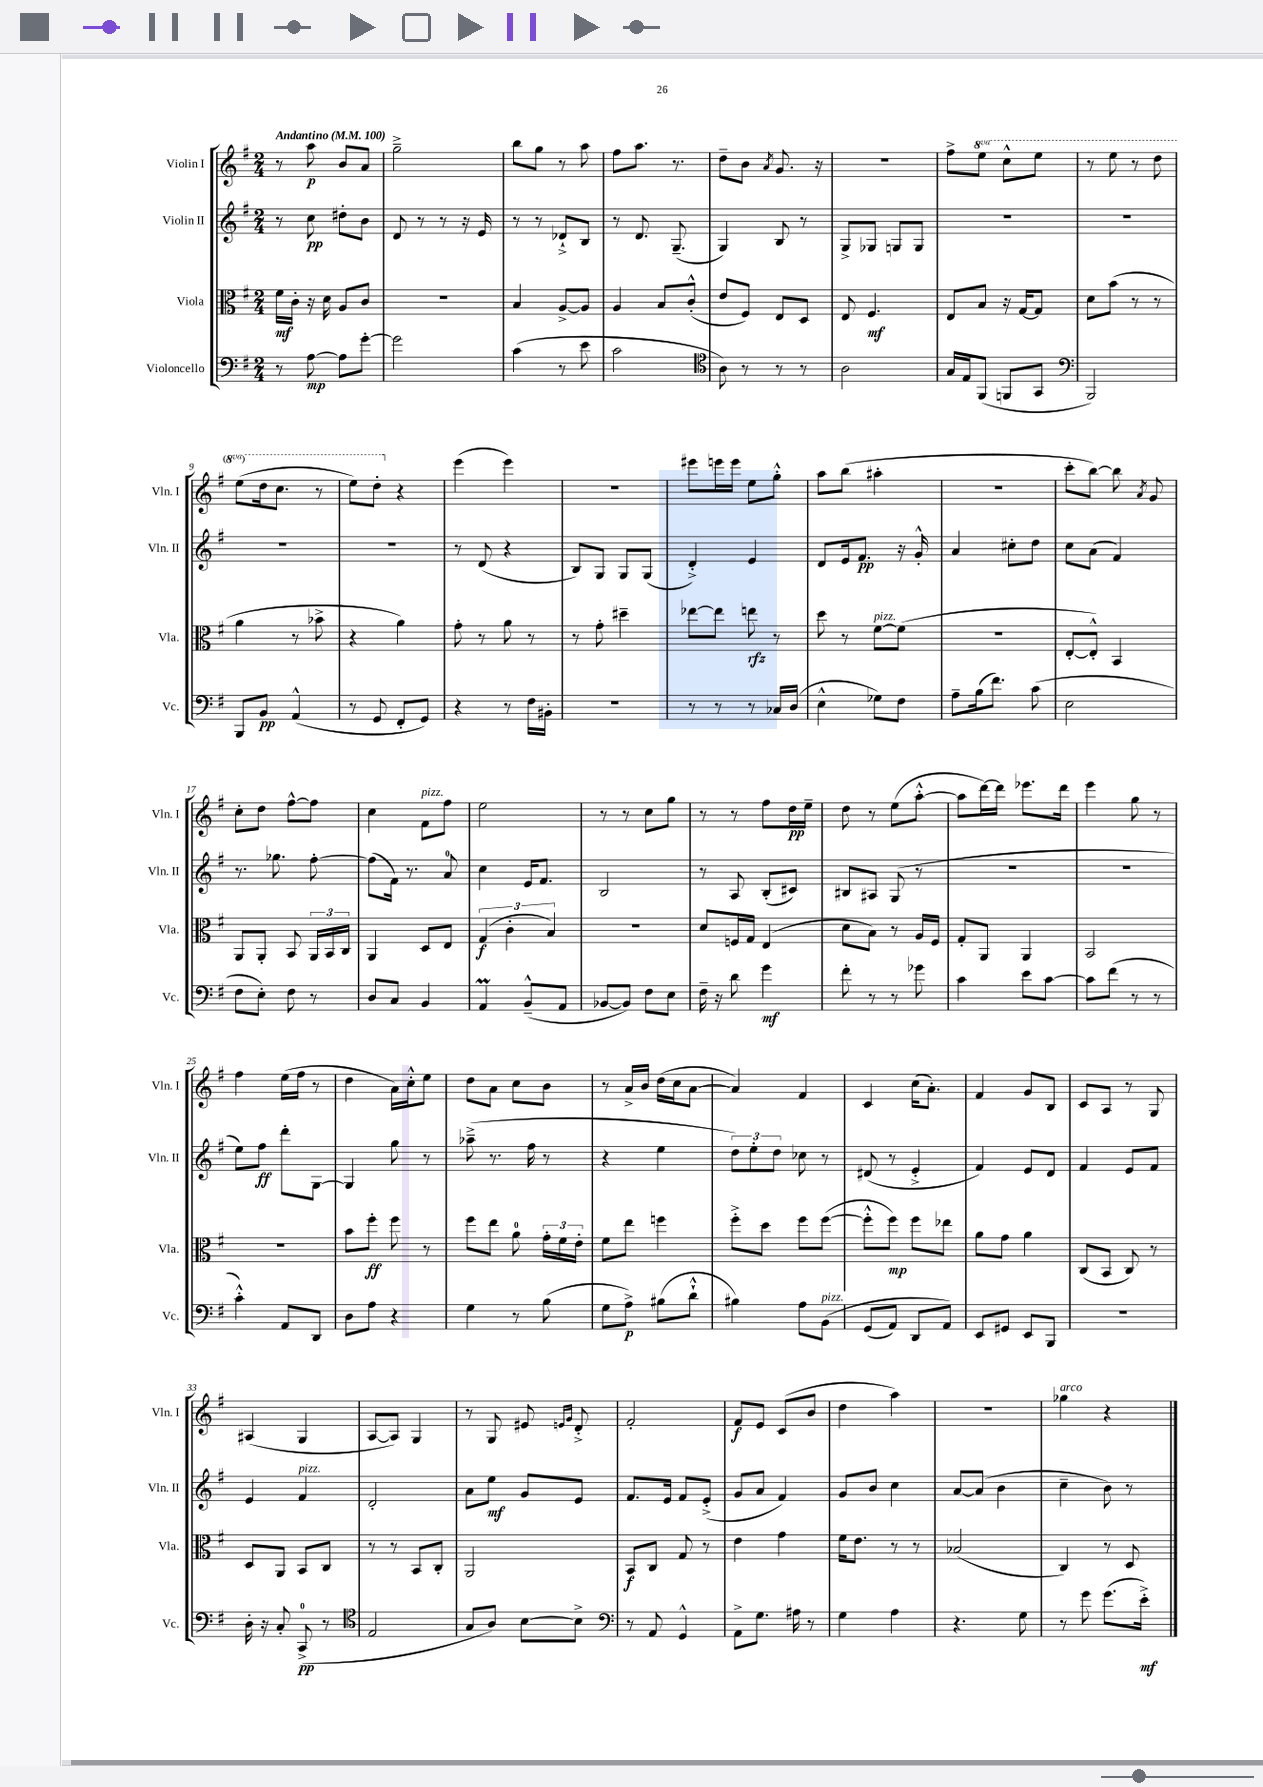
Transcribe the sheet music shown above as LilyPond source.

<<
\new StaffGroup <<
\new Staff = "s0" \with { instrumentName = "Violin I" shortInstrumentName = "Vln. I" } {
    \clef treble \key g \major \numericTimeSignature \time 2/4 \set Staff.ottavationMarkups = #ottavation-simple-ordinals \tempo "Andantino" 4 = 100
    \autoBeamOff r8 a''8\p b'8[ a'8] |
    g''2---> |
    b''8[ g''8] r8 a''8 |
    fis''8[ a''8.] r8. |
    d''8[-- b'8] \acciaccatura { a'8 } g'8. r16 |
    R2 |
    fis''8[-> \ottava #1 e'''8] c'''8[-^ e'''8] |
    r8 e'''8 r8 d'''8 |
    e'''8[( d'''16 c'''8.] r8 |
    e'''8[) d'''8]-. \ottava #0 r4 |
    e'''4( e'''4) |
    R2 |
    eis'''8[ e'''16 e'''16] e''8[ g''8]-.-^ |
    a''8[ b''8]( ais''4-. |
    r2 |
    c'''8[-. b''8]~) b''8 \acciaccatura { a'8 } g'8 |
    c''8[-. d''8] fis''8[~-^ fis''8] |
    c''4 fis'8[^\markup { \italic "pizz." } fis''8] |
    e''2 |
    r8 r8 c''8[ g''8] |
    r8 r8 fis''8[ d''16\pp e''16]-- |
    d''8 r8 e''8[( a''8]~-.-^ |
    a''8[ d'''16~) d'''16] ees'''8.[ d'''16] |
    e'''4 g''8 r8 |
    fis''4 e''16[( fis''16] r8 |
    d''4 a'16[) c''16-.-^ e''8] |
    d''8[ a'8] c''8[ b'8] |
    r8 a'16[-> b'16] d''16[( c''16 a'8]~ |
    a'4) fis'4 |
    c'4 c''16[( a'8.]-.) |
    fis'4 g'8[ b8] |
    c'8[ a8] r8 g8 |
    ais4( g4 |
    a8[~ a8]) g4 |
    r8 g8 eis'8 \grace { e'16[ g'16] } d'8-.-> |
    fis'2-. |
    fis'8[\f e'8] c'8[( b'8] |
    d''4 a''4) |
    r2 |
    ges''4^\markup { \italic "arco" } r4 \bar "|." |
}
\new Staff = "s1" \with { instrumentName = "Violin II" shortInstrumentName = "Vln. II" } {
    \clef treble \key g \major \numericTimeSignature \time 2/4
    \autoBeamOff r8 c''8\pp dis''8[-. b'8] |
    d'8 r8 r8 r16 e'16 |
    r8 r8 des'8[-!-> b8] |
    r8 d'8. g8.--( |
    g4) b8 r8 |
    g8[-> ges8] g8[ g8] |
    R2 |
    R2 |
    R2 |
    R2 |
    r8 d'8( r4 |
    b8[) g8] g8[ g8]( |
    d'4-.->) e'4 |
    d'8[ e'16 fis'8.]\pp r16 g'16-.-^ |
    a'4 cis''8[-. d''8] |
    c''8[ a'8]( fis'4) |
    r8. ges''8. fis''8~-. |
    fis''8[( fis'16]) r8. a'8-0 |
    c''4 e'16[ fis'8.] |
    b2 |
    r8 a8 b8[-.( cis'8]) |
    bis8[ ais8] g8( r8 |
    R2 |
    r2 |
    e''8[) fis''8]\ff d'''8[-. g8]~ |
    g4 g''8 r8 |
    aes''8--->( r8. fis''16 r8 |
    r4 e''4 |
    \tuplet 3/2 { d''8[) e''8-. d''8] } ces''8 r8 |
    dis'8( r8 e'4-.-> |
    fis'4) e'8[ d'8] |
    fis'4 e'8[ fis'8] |
    e'4 fis'4^\markup { \italic "pizz." } |
    d'2-. |
    a'8[ e''8]\mf g'8[ e'8] |
    fis'8.[ e'16] fis'8[ e'8]-.->( |
    g'8[ a'8] fis'4) |
    g'8[ b'8] c''4 |
    a'8[~ a'8]( b'4 |
    c''4-- b'8) r8 \bar "|." |
}
\new Staff = "s2" \with { instrumentName = "Viola" shortInstrumentName = "Vla." } {
    \clef alto \key g \major \numericTimeSignature \time 2/4
    \autoBeamOff fis'16[\mf c'16]-. r16 d'16 a8[ c'8] |
    r2 |
    b4 a8[~-> a8] |
    a4 b8[ c'8]-.-^( |
    e'8[ fis8]) e8[ d8] |
    e8 fis4.\mf |
    e8[ b8] r16 g16[~ g8] |
    d'8[ b'8]( r8 r8 |
    a'4 r8 bes'8-> |
    r4 a'4) |
    g'8-. r8 a'8 r8 |
    r8 g'8-. dis''4-- |
    ees''8[~ ees''8] e''8\rfz r8 |
    d''8 r8 fis'8[~^\markup { \italic "pizz." } fis'8]( |
    r2 |
    e8[~-. e8]-.-^) b,4 |
    a,8[ a,8]-. b,8 \tuplet 3/2 { a,16[ b,16 c16] } |
    a,4 d8[ e8] |
    \tuplet 3/2 { g4\f( c'4-. b4) } |
    R2 |
    d'8[ f16 g16] e4( |
    d'8[ b8]) r8 a16[ fis16] |
    g8[-. a,8] a,4 |
    b,2 |
    r2 |
    b'8[ fis''8]-.\ff fis''8 r8 |
    fis''8[ e''8] a'8-0 \tuplet 3/2 { g'16[-. fis'16 e'16]-. } |
    fis'8[ e''8] f''4 |
    fis''8[-.-> d''8] fis''8[ fis''8]~( |
    fis''8[-.-^ fis''8]\mp) fis''8[ ees''8] |
    a'8[ g'8] a'4 |
    c8[( b,8] c8) r8 |
    d8[ a,8] b,8[ c8] |
    r8 r8 b,8[ c8]-. |
    a,2 |
    b,8[\f c8] g8 r8 |
    e'4 g'4 |
    fis'16[ e'8.] r8 r8 |
    bes2( |
    c4) r8 d8 \bar "|." |
}
\new Staff = "s3" \with { instrumentName = "Violoncello" shortInstrumentName = "Vc." } {
    \clef bass \key g \major \numericTimeSignature \time 2/4
    \autoBeamOff r8 a8~\mp a8[ g'8]~-. |
    g'2 |
    c'4( r8 e'8 |
    c'2 |
    \clef tenor a8) r8 r8 r8 |
    a2 |
    g16[ e16 fis,8]( f,8[ g,8] |
    \clef bass b,,2) |
    b,,8[ b,8]\pp a,4-^( |
    r8 g,8 fis,8[-. g,8]) |
    r4 r8 fis16[ bis,16]-. |
    R2 |
    r8 r8 r8 ces16[ d16]( |
    e4-^ ges8[) fis8] |
    a8[-- b16( fis'8.]) c'8( |
    e2 |
    fis8[ e8]-.) fis8 r8 |
    d8[ c8] b,4 |
    a,4\prall b,8[---^( a,8] |
    bes,8[~ bes,8]) fis8[ e8] |
    fis16-- r16 d'8 g'4\mf |
    fis'8-. r8 r8 ges'8 |
    c'4 e'8[ c'8]~ |
    c'8[ fis'8]( r8 r8 |
    c'4-.-^) a,8[ d,8] |
    d8[ a8] r4 |
    g4 r8 b8( |
    g8[ a8]->\p) bis8[( d'8]-!-^ |
    bis4) a8[ b,8]^\markup { \italic "pizz." }\( |
    g,8[( a,8]) d,8[ a,8]\) |
    e,8[ gis,8] e,8[ b,,8] |
    R2 |
    d16-. r16 c8-. c,8-0->\pp( r8 |
    \clef tenor e2 |
    g8[ a8]) b8[~ b8]-> |
    \clef bass r8 a,8 g,4-^ |
    a,8[-> g8.] ais16 r8 |
    g4 a4 |
    r4. g8 |
    r8 g'8 g'8.[( e'16]-.->\mf) \bar "|." |
}
>>
>>
